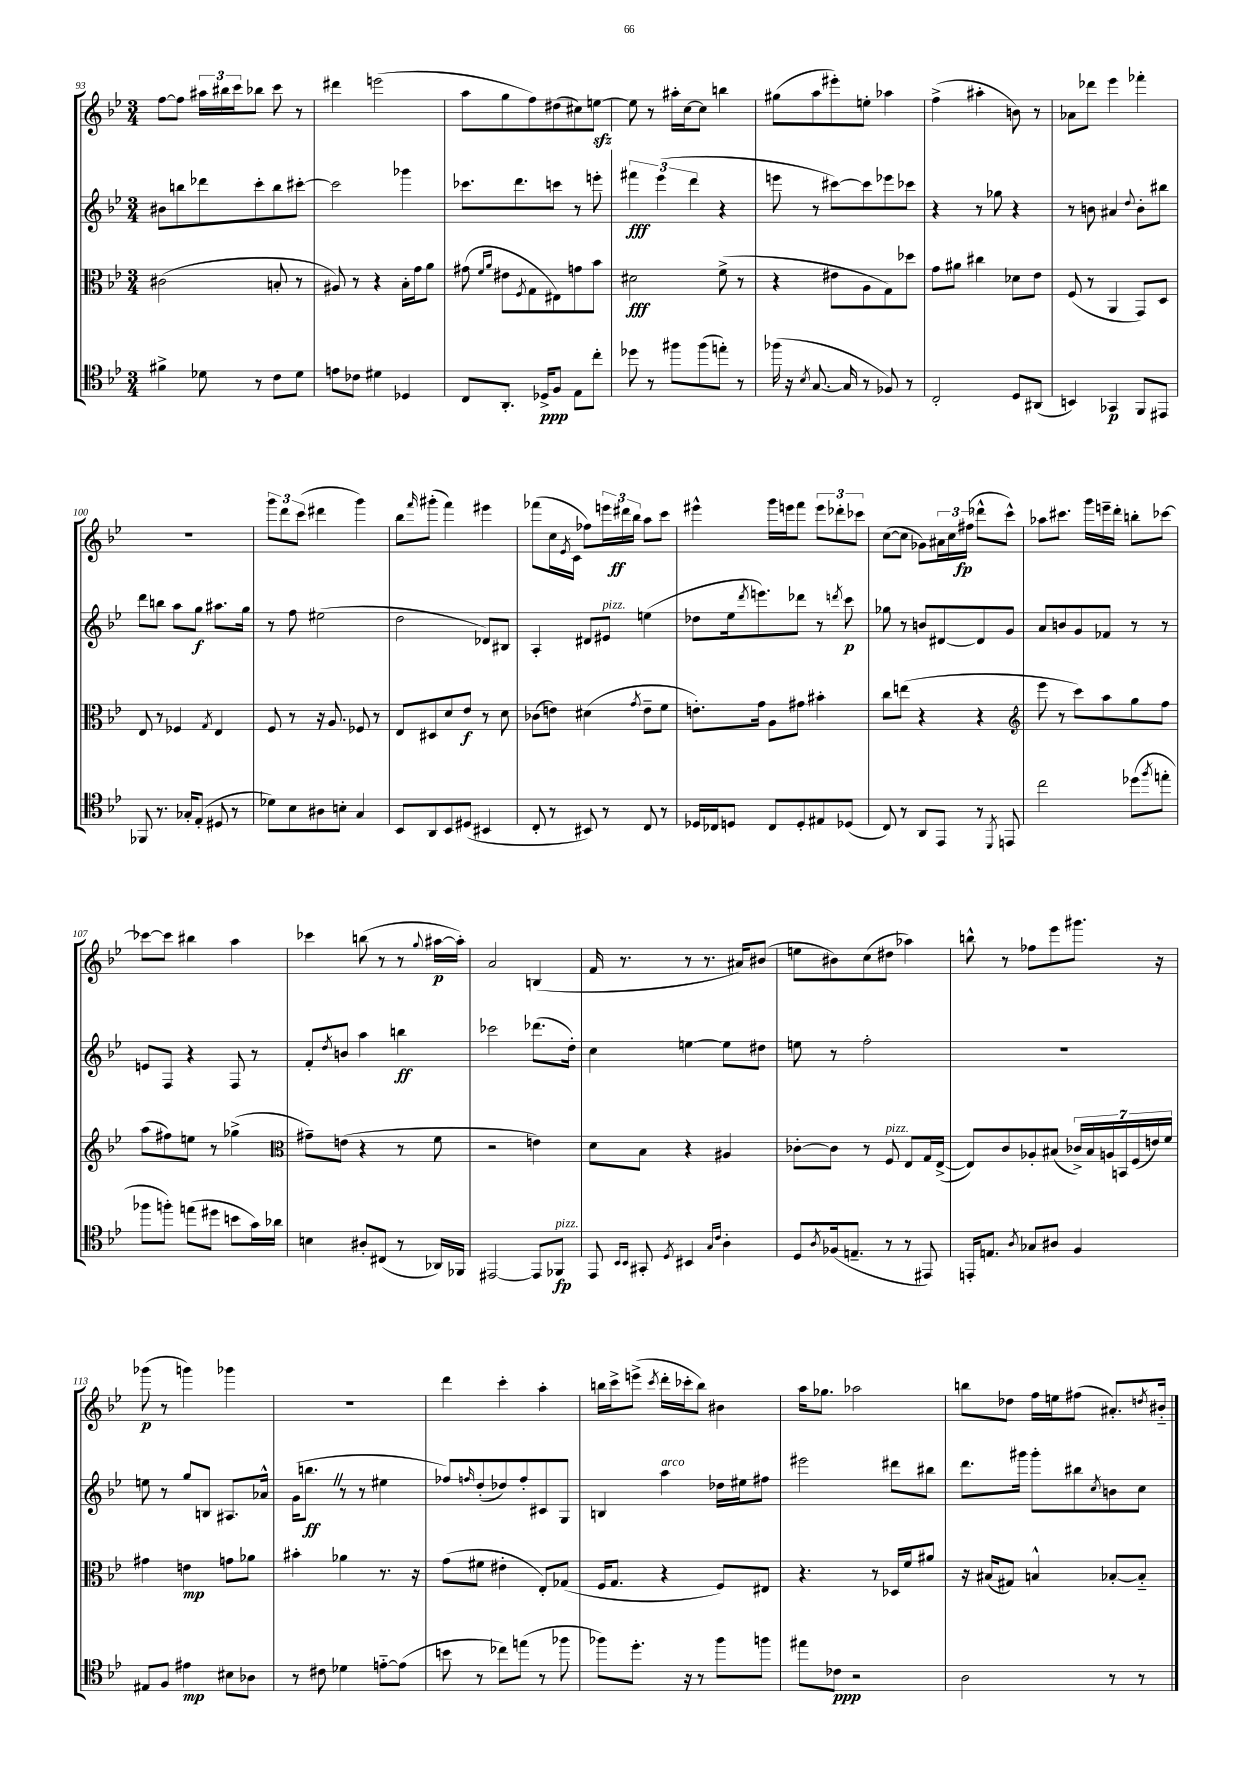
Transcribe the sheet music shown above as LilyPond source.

<<
\new StaffGroup <<
\new Staff = "s0" {
    \clef treble \key bes \major \numericTimeSignature \time 3/4
    f''8~ f''8 \tuplet 3/2 { ais''16 bis''16 c'''16 } bes''8 c'''8 r8 |
    dis'''4 e'''2( |
    a''8 g''8 f''8) dis''8( cis''8) e''8~\sfz |
    e''8 r8 ais''16-. c''16~ c''8 b''4 |
    gis''8( a''8 eis'''8-.) e''8-. aes''4 |
    f''4->( ais''4-. b'8) r8 |
    aes'8 des'''8 ees'''4 fes'''4-. |
    R2. |
    \tuplet 3/2 { g'''8 d'''8 c'''8( } dis'''4 g'''4) |
    bes''8 \grace { f'''16 } gis'''8-.( f'''4) eis'''4 |
    fes'''8( c''16 \acciaccatura { ees'8 } c'16 fes''8) \tuplet 3/2 { e'''16 dis'''16\ff bes''16 } a''8 c'''8 |
    eis'''4-^ g'''16 e'''16 f'''8 \tuplet 3/2 { e'''8 des'''8-. ces'''8 } |
    c''8~( c''8 ges'8) \tuplet 3/2 { ais'16 c''16 fis''16\fp( } des'''8-^ c'''8-^) |
    aes''8 cis'''8. g'''16 e'''16-- d'''16-. b''8-. ces'''8~ |
    ces'''8~ ces'''8 bis''4 a''4 |
    ces'''4 b''8( r8 r8 \appoggiatura { g''8 } ais''16~\p ais''16-.) |
    a'2 b4( |
    f'16 r8. r8 r8. ais'16) bis'8( |
    e''8 bis'8) c''8( dis''8 aes''4) |
    b''8-^ r8 fes''8 ees'''8 gis'''8. r16 |
    ges'''8\p( r8 g'''4) ges'''4 |
    R2. |
    d'''4 c'''4-. a''4-. |
    b''16 c'''16-> e'''8->( \acciaccatura { c'''8 } d'''16-. ces'''16-. b''8) bis'4 |
    a''16 ges''8. aes''2 |
    b''8 des''8 f''16 e''16 fis''8( ais'8.-.) \acciaccatura { d''8 } bis'16-_ \bar "|." |
}
\new Staff = "s1" {
    \clef treble \key bes \major \numericTimeSignature \time 3/4
    bis'8 b''8 des'''8 c'''8-. b''8 cis'''8~-. |
    cis'''2 ges'''4 |
    ces'''8. d'''8. c'''8 r8 e'''8-. |
    \tuplet 3/2 { fis'''4\fff ees'''4( d'''4 } r4 |
    e'''8 r8 cis'''8~) cis'''8 ees'''8 ces'''8 |
    r4 r8 ges''8 r4 |
    r8 b'8 ais'4 \appoggiatura { d''8 } b'8-. bis''8 |
    d'''8 b''8 a''8 g''8\f ais''8. g''16 |
    r8 f''8 eis''2( |
    d''2 des'8) bis8 |
    a4-. dis'8 eis'8^\markup { \italic "pizz." } e''4( |
    des''8 ees''16 \acciaccatura { d'''8 } e'''8.) des'''8 r8 \acciaccatura { d'''8 } c'''8\p |
    ges''8 r8 b'8 dis'8~ dis'8 g'8 |
    a'8 b'8 g'8 fes'8 r8 r8 |
    e'8 f8 r4 f8 r8 |
    f'8-. \acciaccatura { d''8 } b'8 a''4 b''4\ff |
    ces'''2 des'''8.( d''16-.) |
    c''4 e''4~ e''8 dis''8 |
    e''8 r8 f''2-. |
    R2. |
    e''8 r8 g''8 b8 ais8. aes'16-^ |
    g'16( b''8.\ff \once \override BreathingSign.text = \markup { \musicglyph "scripts.caesura.straight" } \breathe r8 r8 eis''4 |
    fes''8) \grace { f''16 } d''8-.( des''8) f''8-. cis'8 g8 |
    b4 a''4^\markup { \italic "arco" } des''16 eis''16 fis''8 |
    eis'''2 dis'''8 bis''8 |
    d'''8. gis'''16 gis'''8-. bis''8 \acciaccatura { c''8 } b'8 c''8 \bar "|." |
}
\new Staff = "s2" {
    \clef alto \key bes \major \numericTimeSignature \time 3/4
    cis'2( b8-. r8 |
    ais8) r8 r4 bes16-. g'16 a'8 |
    gis'8( \grace { f'16 a'16 } eis'8 \acciaccatura { f8 } g8 eis8) g'8 bes'8 |
    dis'2\fff f'8->( r8 |
    r4 eis'8 a8 g8) des''8 |
    g'8 ais'8 cis''4 des'8 ees'8 |
    f8( r8 a,4 g,8) d8 |
    ees8 r8 fes4 \acciaccatura { g8 } ees4 |
    f8 r8 r16 a8. fes8 r8 |
    ees8 dis8 d'8 ees'8\f r8 d'8 |
    ces'8( e'8) dis'4( \acciaccatura { g'8 } e'8-- f'8 |
    e'8.-.) g'16 a8 gis'8 bis'4-. |
    c''8 e''8( r4 r4 |
    \clef treble ees'''8 r8 c'''8) a''8 g''8 f''8 |
    a''8( fis''8) e''8 r8 ges''4->( |
    \clef alto gis'8--) e'8( r4 r8 f'8 |
    r2 e'4) |
    d'8 bes8 r4 ais4 |
    ces'8~-. ces'8 r8 f8^\markup { \italic "pizz." } ees8 g16 ees16~->( |
    ees8) c'8 aes8-. bis8( \tuplet 7/4 { ces'16->) bis16 a16 b,16 f16( e'16) f'16 } |
    gis'4 e'4\mp g'8 aes'8 |
    bis'4-. aes'4 r8. r16 |
    g'8( fis'8 eis'4-. ees8-.) ges8( |
    f16 g8. r4 f8) eis8 |
    r4. r8 des16 f'16 ais'8 |
    r16 bis16( gis8) b4-^ bes8~-. bes8-_ \bar "|." |
}
\new Staff = "s3" {
    \clef tenor \key bes \major \numericTimeSignature \time 3/4
    fis'4-> des'8 r8 c'8 des'8 |
    e'8 ces'8 dis'4 des4 |
    c8 a,8.-. des16->\ppp f8 ees8 c''8-. |
    des''8 r8 fis''8 fis''8( e''8-.) r8 |
    fes''16( r16 \acciaccatura { bes8 } g8.~ g16 r8 fes8) r8 |
    c2-. d8 ais,8( |
    b,4) ges,4\p f,8 eis,8 |
    fes,8 r8. ges16-. ees8-.( dis8 r8 |
    des'8) bes8 ais8 b8-. g4 |
    bes,8 a,8 bes,8 dis8( bis,4 |
    c8-. r8 bis,8) r8 c8 r8 |
    des16 ces16 d8 ces8 d8-. eis8 des8( |
    c8) r8 a,8 ees,8 r8 \acciaccatura { d,8 } e,8 |
    c''2 des''8( \acciaccatura { f''8 } e''8-. |
    fes''8 f''8-.) e''8( dis''8 b'8 g'16) aes'16 |
    b4 ais8-. cis8( r8 aes,16) fes,16 |
    eis,2~ eis,8 fes,8\fp^\markup { \italic "pizz." } |
    ees,8 \grace { bes,16 bes,16 } gis,8-. \acciaccatura { d8 } bis,4 \grace { g16 c'16 } a4-. |
    d8 \acciaccatura { a8 } fes16( e8.-- r8 r8 eis,8) |
    e,16-. e8. \acciaccatura { a8 } ges8 ais8 f4 |
    eis8 f8 eis'4\mp bis8 aes8 |
    r8 cis'8 des'4 e'8~-_ e'8( |
    b'8 r8 ces''8) e''8( r8 fes''8 |
    fes''8) d''8.-. r16 r8 fes''8 f''8 |
    eis''8 ces'8\ppp r2 |
    a2 r8 r8 \bar "|." |
}
>>
>>
\layout { \context { \Score currentBarNumber = #93 } }
